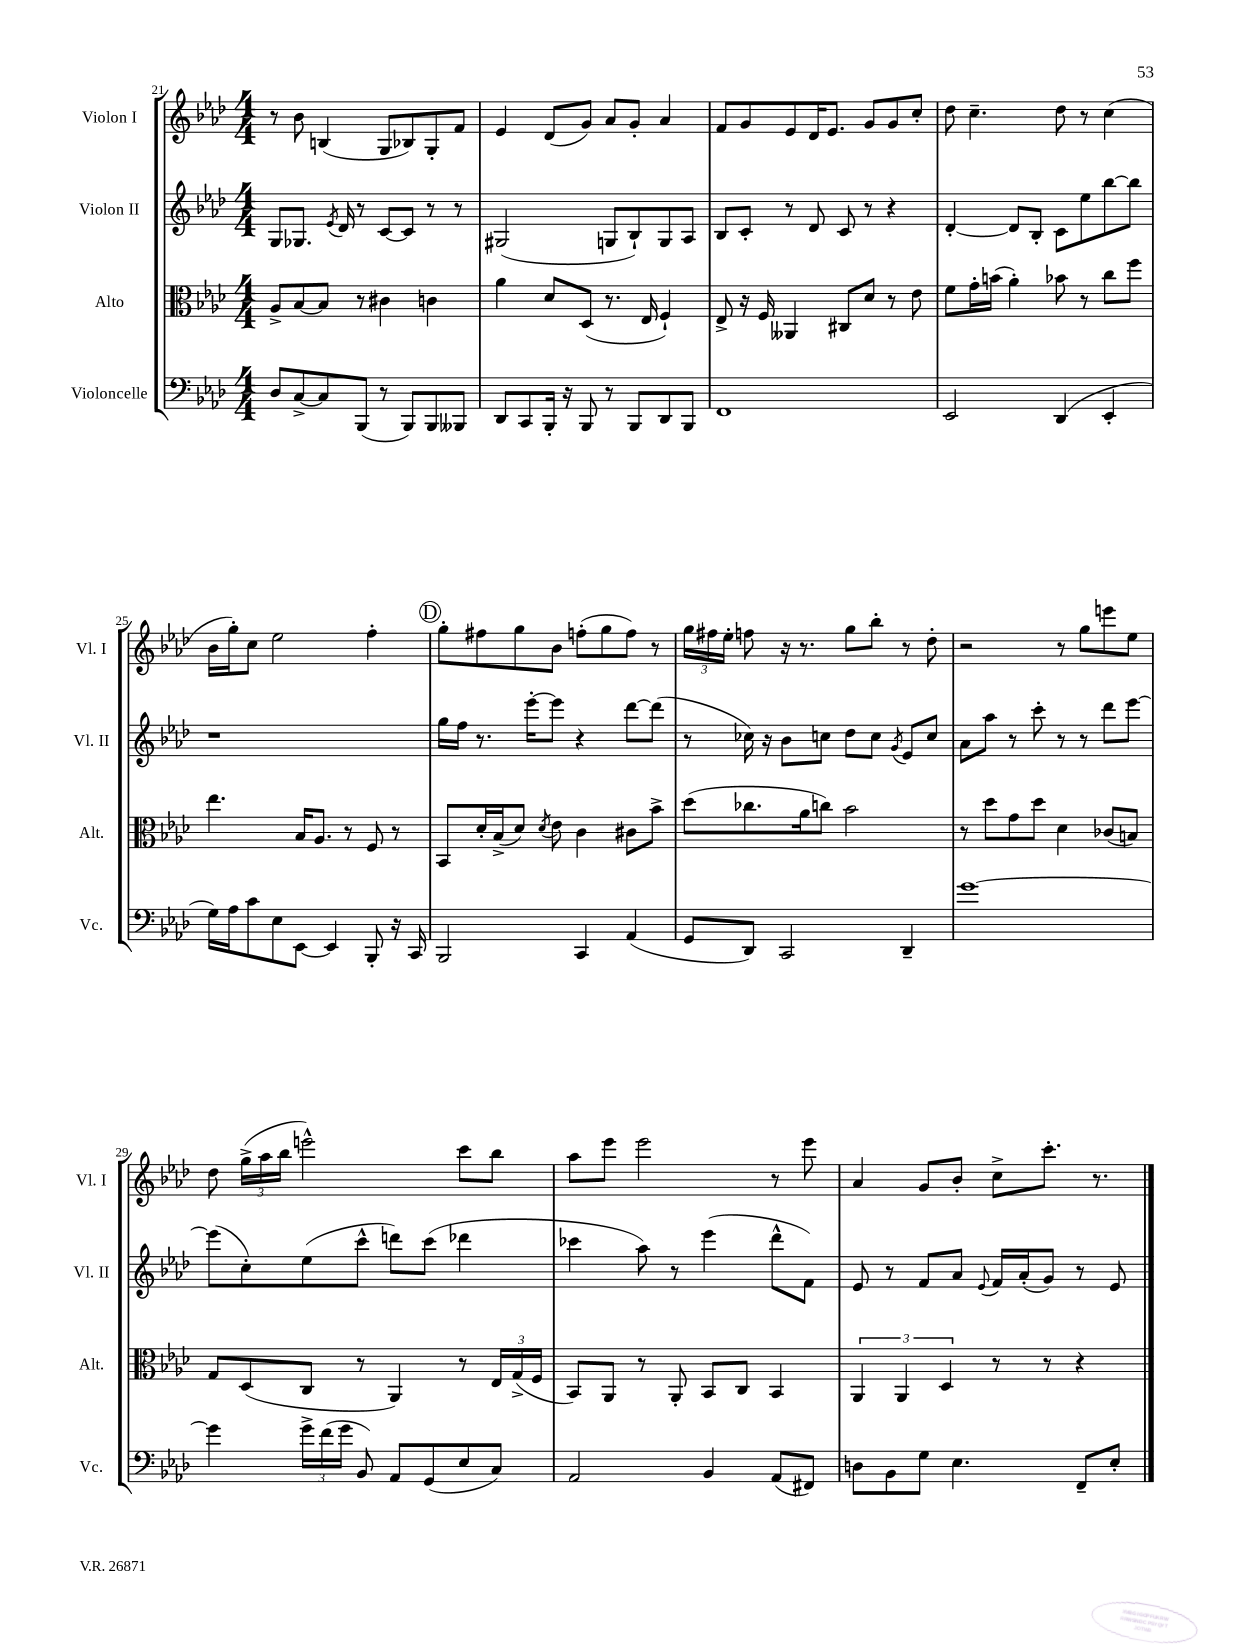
<<
\new StaffGroup <<
\new Staff = "s0" \with { instrumentName = "Violon I" shortInstrumentName = "Vl. I" } {
    \clef treble \key aes \major \numericTimeSignature \time 4/4
    \autoBeamOff r8 bes'8 b4( g8[ bes8) g8-. f'8] |
    ees'4 des'8[( g'8]) aes'8[ g'8]-. aes'4 |
    f'8[ g'8 ees'8 des'16 ees'8.] g'8[ g'8 c''8]-. |
    des''8 c''4.-- des''8 r8 c''4( |
    bes'16[ g''16-.) c''8] ees''2 f''4-. |
    \mark \markup { \circle "D" } g''8[-. fis''8 g''8 bes'8] f''8[-.( g''8 f''8]) r8 |
    \tuplet 3/2 { g''16[ fis''16 ees''16]-. } f''8 r16 r8. g''8[ bes''8]-. r8 des''8-. |
    r2 r8 g''8[ e'''8 ees''8] |
    des''8 \tuplet 3/2 { g''16[->( aes''16 bes''16] } e'''2-^) c'''8[ bes''8] |
    aes''8[ ees'''8] ees'''2 r8 ees'''8 |
    aes'4 g'8[ bes'8]-. c''8[-> c'''8.]-. r8. \bar "|." |
}
\new Staff = "s1" \with { instrumentName = "Violon II" shortInstrumentName = "Vl. II" } {
    \clef treble \key aes \major \numericTimeSignature \time 4/4
    \autoBeamOff g8[ ges8.] \acciaccatura { ees'8 } des'16 r8 c'8[~ c'8] r8 r8 |
    gis2( g8[ bes8-!) g8 aes8] |
    bes8[ c'8]-. r8 des'8 c'8 r8 r4 |
    des'4~-. des'8[ bes8]-. c'8[ ees''8 bes''8~ bes''8] |
    r1 |
    \mark \markup { \circle "D" } g''16[ f''16] r8. ees'''16[~-. ees'''8] r4 des'''8[~ des'''8]( |
    r8 ces''16) r16 bes'8[ c''8] des''8[ c''8] \acciaccatura { g'8 } ees'8[ c''8] |
    aes'8[ aes''8] r8 c'''8-. r8 r8 des'''8[ ees'''8]~ |
    ees'''8[( c''8-.) ees''8( c'''8]-^ d'''8[) c'''8]( des'''4 |
    ces'''4 aes''8) r8 ees'''4( des'''8[-^ f'8]) |
    ees'8 r8 f'8[ aes'8] \appoggiatura { ees'8 } f'16[ aes'16-.( g'8]) r8 ees'8 \bar "|." |
}
\new Staff = "s2" \with { instrumentName = "Alto" shortInstrumentName = "Alt." } {
    \clef alto \key aes \major \numericTimeSignature \time 4/4
    \autoBeamOff aes8[-> bes8~ bes8] r8 cis'4 c'4 |
    aes'4 des'8[ des8]( r8. ees16 f4-!) |
    ees8-> r16 f16 aeses,4 cis8[ des'8] r8 ees'8 |
    f'8[ g'16-. b'16]( aes'4-.) bes'8 r8 c''8[ f''8] |
    ees''4. bes16[ aes8.] r8 f8 r8 |
    \mark \markup { \circle "D" } bes,8[ des'16-. bes16->( des'8]) \acciaccatura { des'8 } ees'8 c'4 cis'8[ bes'8]-> |
    des''8[( ces''8. aes'16 c''8]) bes'2 |
    r8 des''8[ g'8 des''8] des'4 ces'8[( b8]) |
    g8[ des8( c8] r8 aes,4) r8 \tuplet 3/2 { ees16[ g16->( f16] } |
    bes,8[) aes,8] r8 aes,8-. bes,8[ c8] bes,4 |
    \tuplet 3/2 { aes,4 aes,4 des4 } r8 r8 r4 \bar "|." |
}
\new Staff = "s3" \with { instrumentName = "Violoncelle" shortInstrumentName = "Vc." } {
    \clef bass \key aes \major \numericTimeSignature \time 4/4
    \autoBeamOff des8[ c8~-> c8 bes,,8]( r8 bes,,8[) bes,,8 beses,,8] |
    des,8[ c,8 bes,,16]-. r16 bes,,8 r8 bes,,8[ des,8 bes,,8] |
    f,1 |
    ees,2 des,4( ees,4-. |
    g16[) aes16 c'8 ees8 ees,8]~ ees,4 bes,,8-. r16 c,16 |
    \mark \markup { \circle "D" } bes,,2 c,4 aes,4( |
    g,8[ des,8]) c,2 des,4-- |
    g'1~ |
    g'4 \tuplet 3/2 { g'16[-> f'16( g'16] } bes,8) aes,8[ g,8( ees8 c8]) |
    aes,2 bes,4 aes,8[( fis,8]) |
    d8[ bes,8 g8] ees4. f,8[-- ees8]-. \bar "|." |
}
>>
>>
\layout { \context { \Score currentBarNumber = #21 } }
